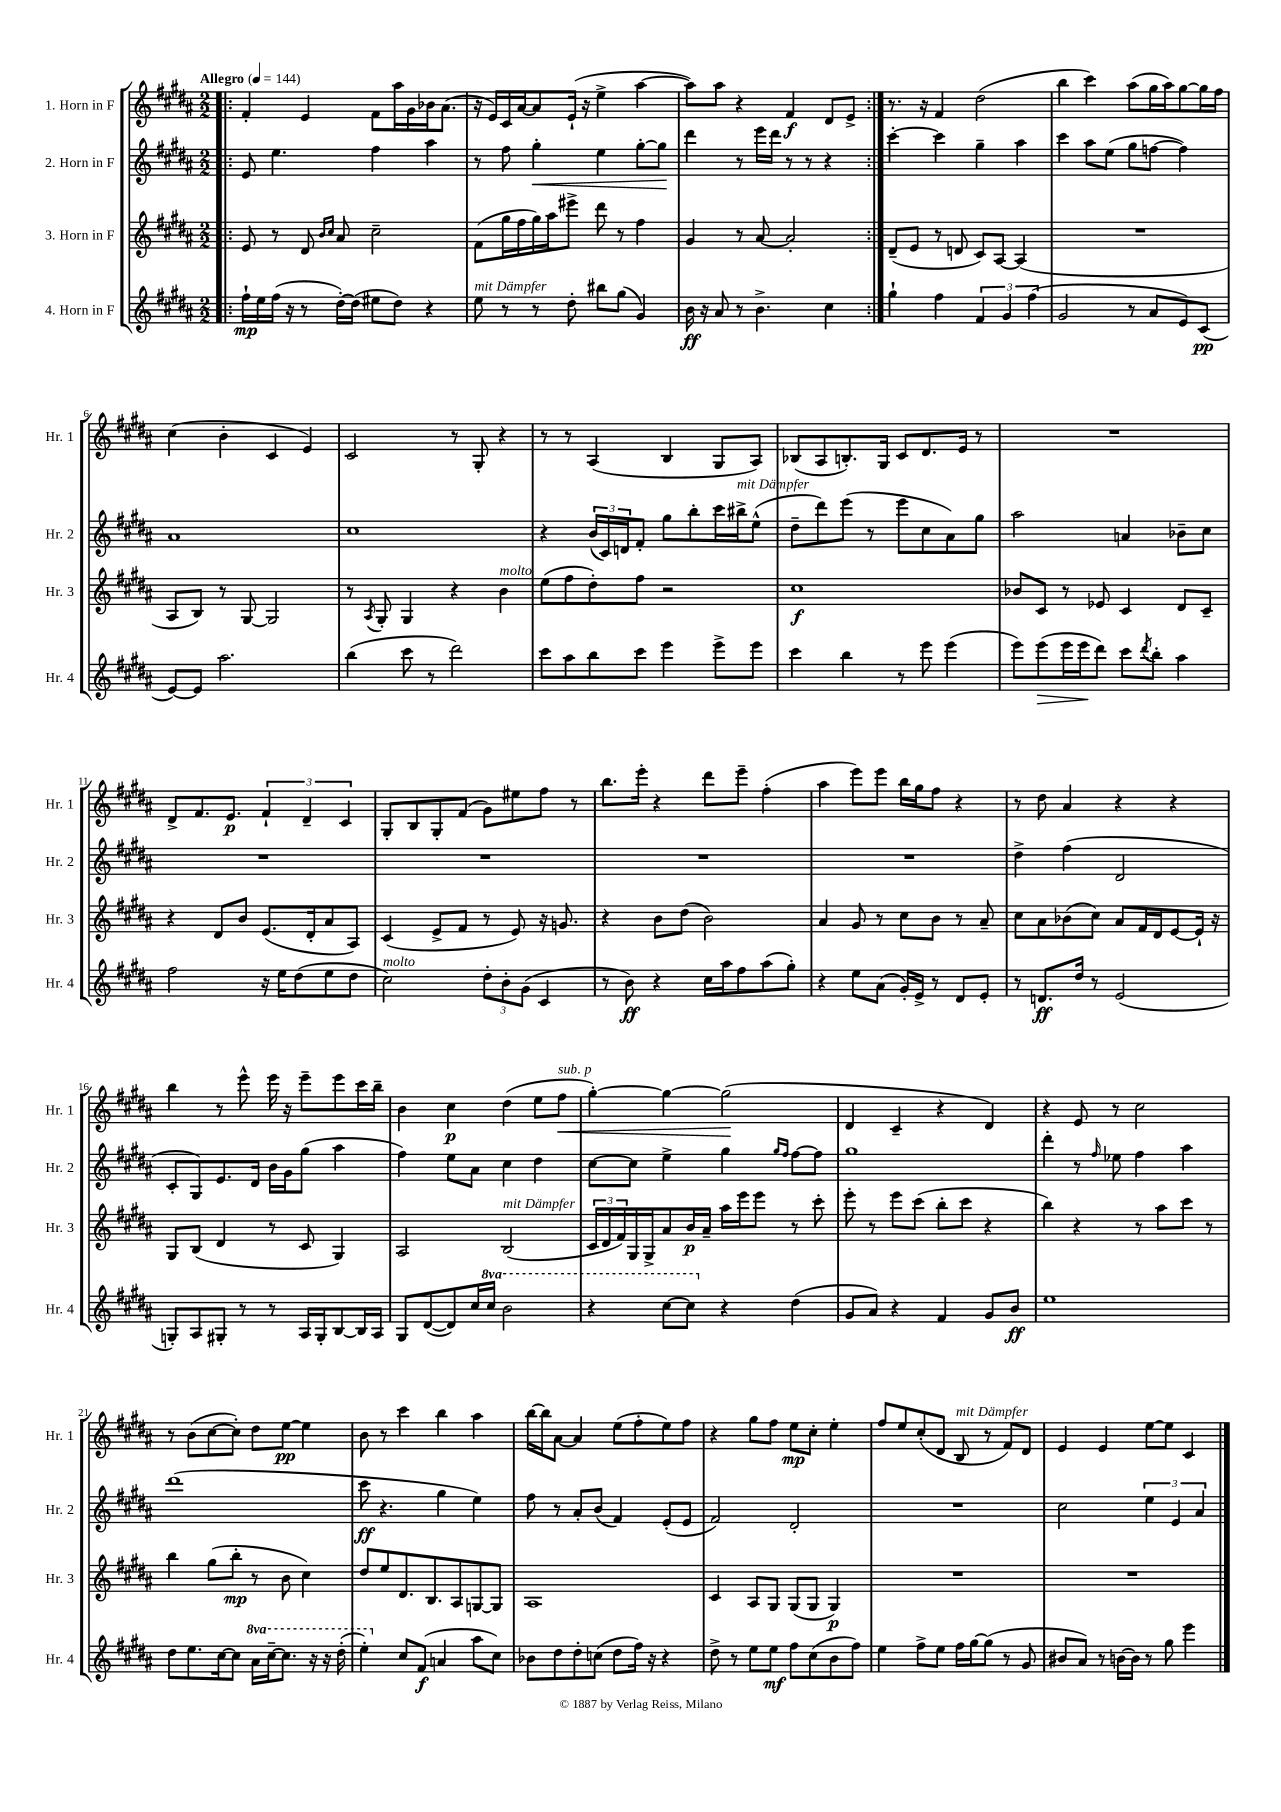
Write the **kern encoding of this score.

**kern	**kern	**kern	**kern
*staff4	*staff3	*staff2	*staff1
*clefG2	*clefG2	*clefG2	*clefG2
*k[f#c#g#d#a#]	*k[f#c#g#d#a#]	*k[f#c#g#d#a#]	*k[f#c#g#d#a#]
*M2/2	*M2/2	*M2/2	*M2/2
*MM144	*MM144	*MM144	*MM144
=!|:	=!|:	=!|:	=!|:
16ff#`\LL	8e/	8e/	4f#'/
16ee\	.	.	.
(16ff#\JJ	8r	4.ee\	.
16r	.	.	.
8r	8d#/	.	4e/
.	16qqb/LL	.	.
.	16qqcc#/JJ	.	.
[16dd#'\LL)	8a#/	.	.
(16dd#\]JJ	.	.	.
8ee#\L	2cc#~\	4ff#\	8f#\L
8dd#\J)	.	.	16aa#\L
.	.	.	16g#\
4r	.	4aa#\	16b-\J
.	.	.	(8.a#\J
=	=	=	=
8ee\	(8f#\L	8r	16r
.	.	.	16e/LL)
8r	16gg#\L	8ff#\	16c#/
.	16ff#\	.	[16a#/J
8r	16gg#\)	4gg#'\	8a#/]
.	16aa#\J	.	.
8dd#'\	8eee#^\J	.	(16e`/Jk
.	.	.	16r
8bb#\L	8ddd#\	4ee\	4ee^\
(8gg#\J	8r	.	.
4g#/)	4ff#\	[8gg#'\L	[4aa#\
.	.	8gg#\]J	.
=	=	=	=
16b\	4g#/	4ddd#\	8aa#\]L)
16r	.	.	.
8a#/	.	.	8aa#\J
8r	8r	8r	4r
4.b^\	[8a#/	16eee\LL	.
.	.	16ddd#\JJ	.
.	2a#'/]	8r	4f#/
.	.	8r	.
4cc#\	.	4r	8d#/L
.	.	.	8e^/J
=:|!	=:|!	=:|!	=:|!
4gg#`\	(8d#~/L	[4ccc#'\	8.r
.	8e/J	.	.
.	.	.	16r
4ff#\	8r	4ccc#\]	4f#/
.	8d/	.	.
6f#/	8c#/L)	4gg#~\	(2dd#\
.	[8A#/J	.	.
6g#/	.	.	.
.	(4A#/]	4aa#\	.
(6ff#\	.	.	.
=	=	=	=
2g#/	1r	4ccc#\	4bb\
.	.	8aa#\L	4ccc#\)
.	.	(8ee\J	.
8r	.	8gg#\L	(8aa#\L
8a#/L	.	[8ff\J	16gg#\L
.	.	.	16aa#\J)
8e/)	.	4ff\])	[8gg#\
(8c#/J	.	.	16gg#\]L
.	.	.	16ff#\JJ
=	=	=	=
[8e/L)	8A#/L	1a#	(4cc#\
8e/]J	8B/J)	.	.
2.aa#\	8r	.	4b'\
.	[8G#/	.	.
.	2G#/]	.	4c#/
.	.	.	4e/)
=	=	=	=
(4bb\	8r	1cc#	2c#/
.	8qA#/	.	.
.	8G#'/	.	.
8ccc#\	4G#/	.	.
8r	.	.	.
2ddd#\)	4r	.	8r
.	.	.	8G#'/
.	4b\	.	4r
=	=	=	=
8ccc#\L	(8ee\L	4r	8r
8aa#\	8ff#\	.	8r
8bb\	8dd#'\)	(24b/LL	(4A#/
.	.	24c#/)	.
.	.	24d/J	.
8ccc#\J	8ff#\J	8f#'/J	.
4eee\	2r	8gg#\L	4B/
.	.	8bb'\	.
8eee^\L	.	16ccc#\L	8G#/L
.	.	16bb#^\J	.
8eee\J	.	(8ee^^\J	8A#/J)
=	=	=	=
4ccc#\	1cc#	8dd#~\L	(8B-/L
.	.	8ddd#\)	8A#/
4bb\	.	(8eee\J	8.B'/)
.	.	8r	.
.	.	.	16G#/Jk
8r	.	8eee\L	8c#/L
8eee\	.	8cc#\	8.d#/
(4eee\	.	8a#\)	.
.	.	.	16e/Jk
.	.	8gg#\J	8r
=	=	=	=
8eee\L)	8b-/L	2aa#\	1r
(8eee\	8c#/J	.	.
16eee\L	8r	.	.
16eee\J	.	.	.
8ddd#\J)	8e-/	.	.
8ccc#\L	4c#/	4a/	.
8qddd#/	.	.	.
8bb'\J	.	.	.
4aa#\	8d#/L	8b-~\L	.
.	8c#~/J	8cc#\J	.
=	=	=	=
2ff#\	4r	1r	8d#^/L
.	.	.	8.f#/
.	8d#/L	.	.
.	.	.	8.e/J
.	8b/J	.	.
16r	(8.e/L	.	6f#`/
16ee\LK	.	.	.
(8dd#\	.	.	.
.	.	.	6d#~/
.	16d#'/k	.	.
8ee\	8a#/	.	.
.	.	.	6c#/
8dd#\J	8A#/J)	.	.
=	=	=	=
2cc#\)	(4c#/	1r	8G#'/L
.	.	.	8B/
.	8e^/L	.	8G#'/
.	8f#/J	.	(8f#/J
12dd#'\L	8r	.	8g#\L)
12b'\	.	.	.
.	8e/)	.	8ee#\
(12g#\J	.	.	.
4c#/	16r	.	8ff#\J
.	8.g/	.	.
.	.	.	8r
=	=	=	=
8r	4r	1r	8.bb\L
8b\)	.	.	.
.	.	.	16eee'\Jk
4r	8b\L	.	4r
.	(8dd#\J	.	.
16cc#\LL	2b\)	.	8ddd#\L
16aa#\J	.	.	.
8ff#\	.	.	8eee~\J
(8aa#\	.	.	(4ff#'\
8gg#'\J)	.	.	.
=	=	=	=
4r	4a#/	1r	4aa#\
8ee\L	8g#/	.	8eee\L)
(8a#\J	8r	.	8eee\J
16g#'/LL)	8cc#\L	.	16bb\LL
16e^/JJ	.	.	16gg#\J
8r	8b\J	.	8ff#\J
8d#/L	8r	.	4r
8e'/J	8a#~/	.	.
=	=	=	=
8r	8cc#\L	4dd#^\	8r
8.d/L	8a#\	.	8dd#\
.	(8b-\	(4ff#\	4a#/
16dd#/Jk	.	.	.
8r	8cc#\J)	.	.
(2e/	8a#/L	2d#/	4r
.	16f#/L	.	.
.	16d#/J	.	.
.	[8e/	.	4r
.	16e`/]Jk	.	.
.	16r	.	.
=	=	=	=
8G'/L)	8G#/L	8c#'/L	4bb\
8A#/	(8B/J	8G#/)	.
8G#'/J	4d#/	8.e/	8r
8r	.	.	8eee^^\
.	.	16d#/Jk	.
8r	8r	16b\LL	16eee\
.	.	16g#\J	16r
16A#/LL	8c#/	(8gg#\J	8eee~\L
16G#'/J	.	.	.
[8B/	4G#/)	4aa#\	8eee\
16B/]L	.	.	16ccc#\L
16A#/JJ	.	.	16bb~\JJ
=	=	=	=
8G#/L	2A#/	4ff#\)	4b\
([8d#/	.	.	.
8d#/])	.	8ee\L	4cc#\
16cc#/L	.	8a#\J	.
16ccc#/JJ	.	.	.
2bb\	(2B/	4cc#\	(4dd#\
.	.	4dd#\	8ee\L
.	.	.	8ff#\J
=	=	=	=
4r	24c#/LL	[8cc#\L	[4gg#'\)
.	24d#/	.	.
.	24f#/)	.	.
.	16G#/	8cc#\]J	.
.	16G#^/J	.	.
[8ccc#\L	8a#/	4ee^\	4gg#\_
8ccc#\]J	16b/L	.	.
.	16a#~/JJ	.	.
4r	16aa#\LL	4gg#\	(2gg#\]
.	16eee\J	.	.
.	8eee\J	.	.
.	.	16qqgg#/LL	.
.	.	16qqff#/JJ	.
(4dd#\	8r	[8ff#\L	.
.	8ccc#'\	8ff#\]J	.
=	=	=	=
8g#/L	8eee'\	1gg#	4d#/
8a#/J)	8r	.	.
4r	8eee\L	.	4c#~/
.	(8ccc#\J	.	.
4f#/	8bb'\L	.	4r
.	8ccc#\J	.	.
8g#/L	4r	.	4d#/)
8b/J	.	.	.
=	=	=	=
1ee	4bb\)	4ddd#'\	4r
.	4r	8r	8e/
.	.	16qqff#/	.
.	.	8ee-\	8r
.	8r	4ff#\	2cc#\
.	8aa#\L	.	.
.	8ccc#\J	4aa#\	.
.	8r	.	.
=	=	=	=
8dd#\L	4bb\	(1ddd#	8r
8.ee\	.	.	(8b\L
.	(8gg#\L	.	[8cc#\
[16cc#\k	.	.	.
8cc#\]J	8bb'\J	.	8cc#'\]J)
16aa#\LL	8r	.	8dd#\L
[16ccc#~\J	.	.	.
8.ccc#\]J	8b\	.	[8ee\J
.	4cc#\)	.	4ee\]
16r	.	.	.
16r	.	.	.
(16ddd#'\	.	.	.
=	=	=	=
4eee'\)	8dd#/L	8ccc#\	8b\
.	8ee/	4.r	8r
8cc#/L	8.d#/	.	4ccc#\
(8f#/J	.	.	.
.	8.B/	.	.
4a/	.	4gg#\	4bb\
.	8A#/	.	.
8aa#\L	[8G/	4ee\)	4aa#\
8cc#\J)	8G/]J	.	.
=	=	=	=
8b-\L	1A#	8ff#\	[16bb\LL
.	.	.	16bb\]J
8dd#\	.	8r	[8a#\J
8dd#'\	.	8a#'/L	4a#/]
(8cc\J	.	(8b/J	.
8dd#\L	.	4f#/)	(8ee\L
16ff#\Jk)	.	.	8ff#'\
16r	.	.	.
4r	.	(8e'/L	8ee\)
.	.	8e/J	8ff#\J
=	=	=	=
8dd#^\	4c#/	2f#/)	4r
8r	.	.	.
8ee\L	8A#/L	.	8gg#\L
8ee\J	8G#/J	.	8ff#\J
8ff#\L	(8G#/L	2d#'/	8ee\L
(8cc#\	8G#/J	.	8cc#'\J
8b\	4G#/)	.	4ee'\
8ff#\J)	.	.	.
=	=	=	=
4ee\	1r	1r	8ff#/L
.	.	.	8ee/
8ff#^\L	.	.	(8cc#'/
8ee\J	.	.	8d#/J
16ff#\LL	.	.	8B/
[16gg#\J	.	.	.
(8gg#\]J	.	.	8r
8r	.	.	8f#/L)
8g#/	.	.	8d#/J
=	=	=	=
8b#/L	1r	2cc#\	4e/
8a#/J)	.	.	.
8r	.	.	4e/
[16b\LL	.	.	.
16b\]JJ	.	.	.
8r	.	6ee\	[8ee\L
8gg#\	.	.	8ee\]J
.	.	6e/	.
4eee\	.	.	4c#/
.	.	6a#/	.
==	==	==	==
*-	*-	*-	*-
